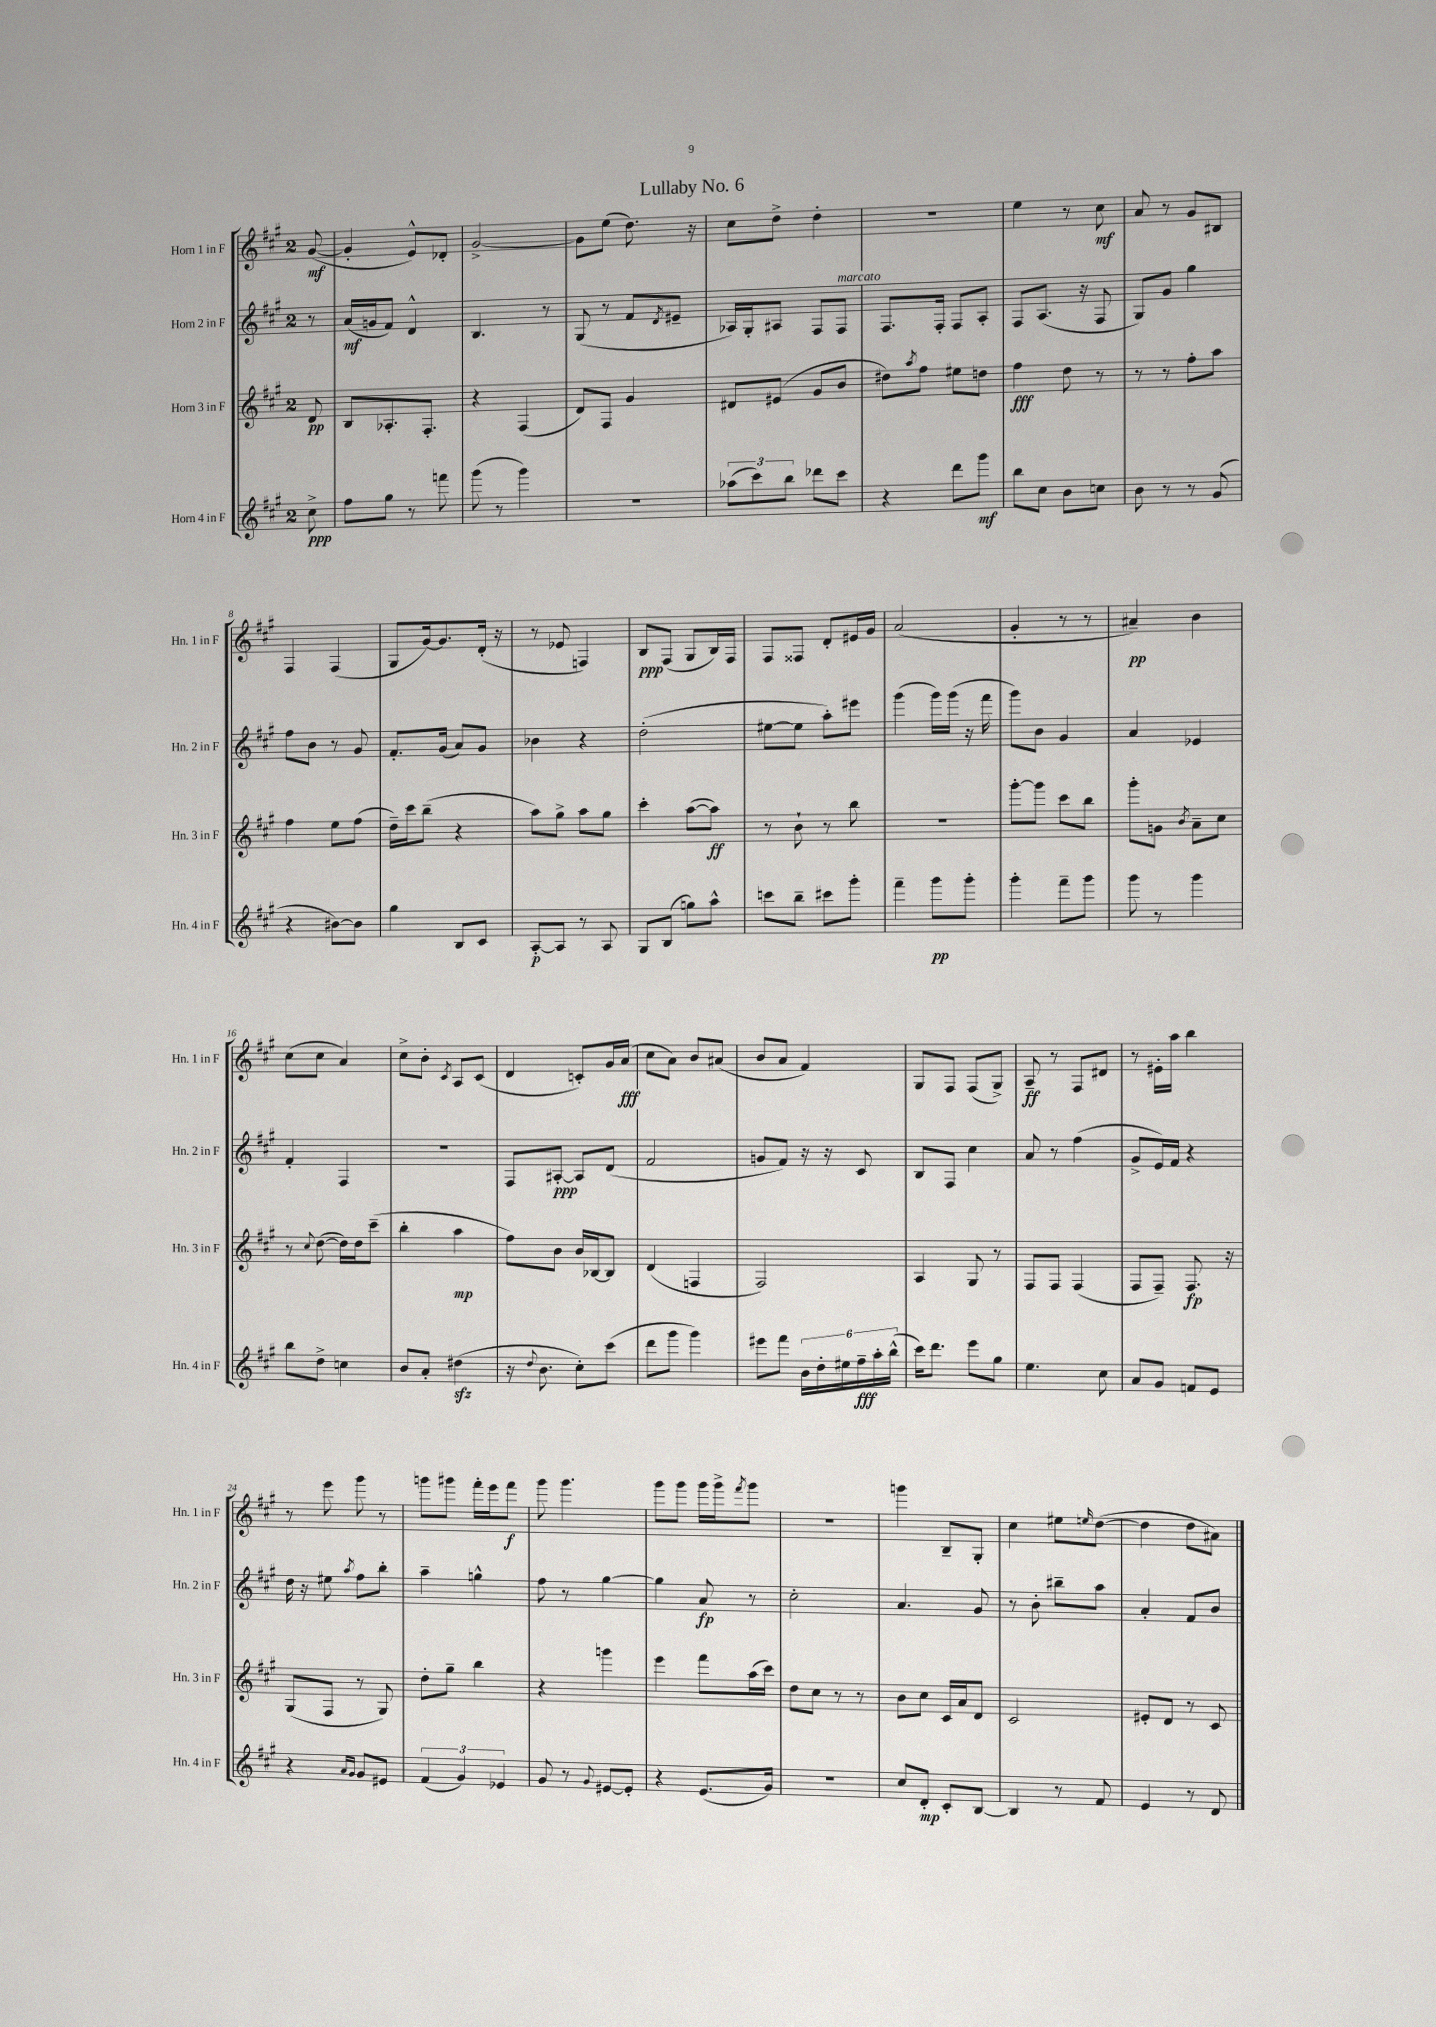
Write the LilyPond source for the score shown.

\header { title = "Lullaby No. 6" }
<<
\new StaffGroup <<
\new Staff = "s0" \with { instrumentName = "Horn 1 in F" shortInstrumentName = "Hn. 1 in F" } {
    \clef treble \key a \major \once \override Staff.TimeSignature.style = #'single-digit \time 2/4 \partial 8
    gis'8~\mf( |
    gis'4-. e'8-^) des'8-. |
    gis'2~-> |
    gis'8 e''8( d''8.) r16 |
    cis''8 d''8-> d''4-. |
    R2 |
    e''4 r8 cis''8\mf |
    a'8 r8 gis'8 bis8 |
    fis4 fis4( |
    gis8 gis'16~) gis'8. d'16-.( r16 |
    r8 ees'8 f4) |
    b8\ppp fis8( gis8 b16) fis16 |
    fis8 fisis8 d'8-. eis'16 gis'16 |
    a'2( |
    gis'4-. r8 r8 |
    ais'4--\pp) b'4 |
    cis''8( cis''8 a'4) |
    cis''8-> b'8-. \acciaccatura { cis'8 } a8 cis'8( |
    d'4 c'8-.) gis'16 a'16\fff( |
    cis''8 a'8) b'8 ais'8( |
    b'8 a'8 fis'4) |
    gis8 fis8 fis8( gis8->) |
    a8--\ff r8 fis8 dis'8 |
    r8 eis'16-. a''16 b''4 |
    r8 e'''8 gis'''8 r8 |
    g'''8 gis'''8 fis'''16-. e'''16 fis'''8\f |
    gis'''8 gis'''4. |
    gis'''8 gis'''8 gis'''16 gis'''16-> \acciaccatura { fis'''8 } gis'''8 |
    R2 |
    g'''4 b8-- gis8-. |
    cis''4 eis''8 \grace { e''16 } d''8~( |
    d''4 d''8 ais'8) \bar "|." |
}
\new Staff = "s1" \with { instrumentName = "Horn 2 in F" shortInstrumentName = "Hn. 2 in F" } {
    \clef treble \key a \major \once \override Staff.TimeSignature.style = #'single-digit \time 2/4 \partial 8
    r8 |
    a'16\mf( g'16 fis'8) d'4-^ |
    b4. r8 |
    gis8( r8 fis'8 \acciaccatura { d'8 } eis'8-- |
    aes16) gis16-. ais8 fis8 fis8^\markup { \italic "marcato" } |
    fis8. fis16-. fis8 a8-. |
    fis8 a8.( r16 fis8 |
    gis8) gis'8 gis''4 |
    fis''8 b'8 r8 gis'8 |
    fis'8.-. gis'16( a'8) gis'8 |
    bes'4 r4 |
    d''2-.( |
    eis''8~ eis''8 a''8-.) eis'''8 |
    gis'''4( gis'''16) gis'''16( r16 fis'''16 |
    gis'''8) b'8 gis'4 |
    a'4 ees'4 |
    fis'4-. fis4 |
    R2 |
    fis8 ais8~-.\ppp ais8 d'8( |
    fis'2 |
    g'8 fis'8) r16 r16 cis'8 |
    b8 fis8 cis''4 |
    a'8 r8 fis''4( |
    gis'8-> e'16) fis'16 r4 |
    d''16 r16 eis''8 \acciaccatura { a''8 } fis''8 b''8-. |
    a''4-- g''4-^ |
    fis''8 r8 gis''4~ |
    gis''4 a'8\fp r8 |
    cis''2-. |
    a'4. gis'8 |
    r8 b'8-. bis''8-- a''8 |
    a'4-. fis'8 b'8 \bar "|." |
}
\new Staff = "s2" \with { instrumentName = "Horn 3 in F" shortInstrumentName = "Hn. 3 in F" } {
    \clef treble \key a \major \once \override Staff.TimeSignature.style = #'single-digit \time 2/4 \partial 8
    d'8\pp |
    b8 aes8.-. fis8.-. |
    r4 fis4( |
    d'8) fis8 gis'4 |
    dis'8 eis'8( gis'8 b'8 |
    dis''8) \acciaccatura { a''8 } fis''8 eis''8 d''8 |
    fis''4\fff d''8 r8 |
    r8 r8 fis''8-. a''8 |
    fis''4 e''8 fis''8( |
    d''16--) cis'''16 b''8--( r4 |
    a''8) gis''8-> a''8 gis''8 |
    cis'''4-. a''8~( a''8\ff) |
    r8 b'8-! r8 b''8 |
    r2 |
    gis'''8~-. gis'''8 cis'''8 b''8 |
    gis'''8-. g'8 \acciaccatura { b'8 } a'8-- cis''8 |
    r8 \appoggiatura { cis''8 } d''8~( d''16) d''16 cis'''8--( |
    b''4-. a''4\mp |
    fis''8) b'8 b'16 bes16~ bes8 |
    d'4( f4 |
    fis2) |
    a4 gis8 r8 |
    fis8 fis8 fis4( |
    fis8 fis8--) fis8.\fp r16 |
    gis8( fis8 r8 gis8) |
    d''8-. gis''8-- b''4 |
    r4 g'''4 |
    e'''4 fis'''8 a''16( cis'''16) |
    d''8 cis''8 r8 r8 |
    b'8 cis''8 cis'16 a'16 d'8 |
    cis'2 |
    eis'8-. d'8 r8 cis'8 \bar "|." |
}
\new Staff = "s3" \with { instrumentName = "Horn 4 in F" shortInstrumentName = "Hn. 4 in F" } {
    \clef treble \key a \major \once \override Staff.TimeSignature.style = #'single-digit \time 2/4 \partial 8
    cis''8->\ppp |
    fis''8 gis''8 r8 f'''8 |
    gis'''8( r8 gis'''4) |
    R2 |
    \tuplet 3/2 { aes''8( cis'''8) b''8 } des'''8 cis'''8 |
    r4 d'''8 gis'''8\mf |
    b''8 cis''8 b'8 c''8 |
    b'8 r8 r8 gis'8( |
    r4 bis'8~) bis'8 |
    gis''4 b8 cis'8 |
    a8~-.\p a8 r8 a8 |
    gis8 b8( g''8) a''8-^ |
    c'''8 b''8-- cis'''8 gis'''8-. |
    fis'''4-- gis'''8\pp gis'''8-. |
    gis'''4-. fis'''8-- gis'''8 |
    gis'''8 r8 gis'''4 |
    b''8 d''8-> c''4 |
    b'8 a'8-. dis''4\sfz( |
    r16 \appoggiatura { d''8 } b'8. cis''8-.) cis'''8( |
    d'''8 gis'''8 gis'''4) |
    eis'''8 fis'''8 \tuplet 6/4 { b'16 d''16-. eis''16 fis''16--\fff a''16-. b''16-^( } |
    cis'''16) d'''8. e'''8 gis''8 |
    e''4. cis''8 |
    a'8 gis'8 f'8 e'8 |
    r4 \grace { a'16 gis'16 } gis'8 eis'8 |
    \tuplet 3/2 { fis'4( gis'4) ees'4 } |
    gis'8 r8 \appoggiatura { gis'8 } eis'8~ eis'8-. |
    r4 e'8.( gis'16) |
    r2 |
    cis''8 d'8-.\mp cis'8-. b8~ |
    b4 r8 fis'8 |
    e'4 r8 d'8 \bar "|." |
}
>>
>>
